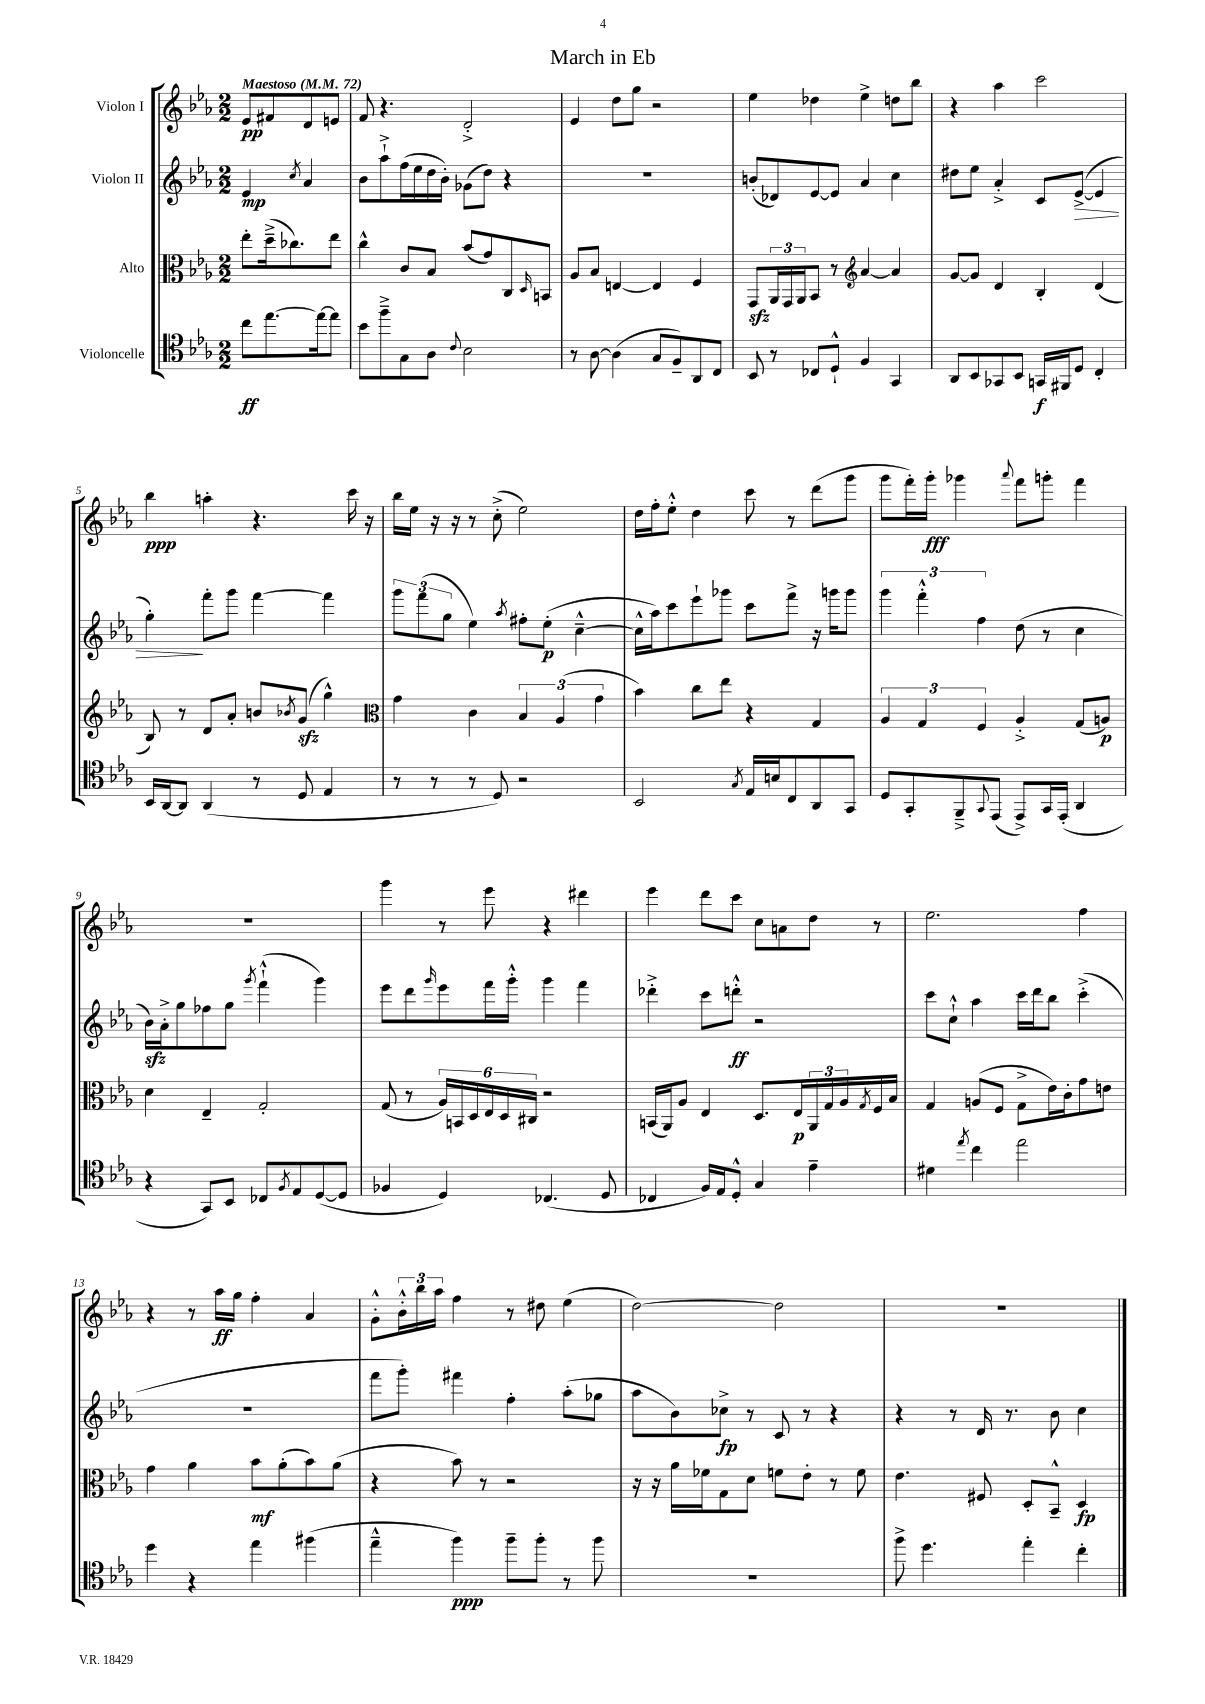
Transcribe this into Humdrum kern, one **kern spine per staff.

**kern	**dynam	**kern	**dynam	**kern	**dynam	**kern	**dynam
*part4	*part4	*part3	*part3	*part2	*part2	*part1	*part1
*staff4	*staff4	*staff3	*staff3	*staff2	*staff2	*staff1	*staff1
*I"Violoncelle	*	*I"Alto	*	*I"Violon II	*	*I"Violon I	*
*clefC4	*	*clefC3	*	*clefG2	*	*clefG2	*
*k[b-e-a-]	*	*k[b-e-a-]	*	*k[b-e-a-]	*	*k[b-e-a-]	*
*M2/2	*	*M2/2	*	*M2/2	*	*M2/2	*
*MM72	*	*MM72	*	*MM72	*	*MM72	*
=	=	=	=	=	=	=	=
!	!	!	!	!	!	!LO:TX:a:B:t=Maestoso	!
8cc\L	ff	8ee-'\L	.	4e-/	mp	8e-/L	pp
[8.ee-\	.	(16dd~^\k	.	.	.	8f#X/	.
.	.	8.cc-X\)	.	.	.	.	.
.	.	.	.	8qcc/	.	.	.
.	.	.	.	4a-/	.	8d/	.
16ee-\k_	.	.	.	.	.	.	.
8ee-\J]	.	8ee-\J	.	.	.	8en/J	.
=1	=1	=1	=1	=1	=1	=1	=1
8b-\L	.	4cc^^\	.	8b-\L	.	8f/	.
8ff~^\	.	.	.	8aa-`^\	.	4.r	.
8G\	.	8c/L	.	(16ff\L	.	.	.
.	.	.	.	16ee-\	.	.	.
8A-\J	.	8B-/J	.	16dd\	.	.	.
.	.	.	.	16b-'\JJ)	.	.	.
8qqc/	.	.	.	.	.	.	.
2B-\	.	(8b-/L	.	(8g-X\L	.	2d'^/	.
.	.	8g/)	.	8dd\J)	.	.	.
.	.	8C/	.	4r	.	.	.
.	.	16qqD/	.	.	.	.	.
.	.	8BBn/J	.	.	.	.	.
=2	=2	=2	=2	=2	=2	=2	=2
8r	.	8A-/L	.	1r	.	4e-/	.
[8A-\	.	8B-/J	.	.	.	.	.
(4A-\]	.	[4En/	.	.	.	8dd\L	.
.	.	.	.	.	.	8gg\J	.
8G/L	.	4E/]	.	.	.	2r	.
8F~/)	.	.	.	.	.	.	.
8AA-/	.	4F/	.	.	.	.	.
8C/J	.	.	.	.	.	.	.
=3	=3	=3	=3	=3	=3	=3	=3
8BB-/	.	8GGzz/L	.	(8bn'/L	.	4ee-\	.
8r	.	24AA-/L	.	8d-X/)	.	.	.
.	.	24GG/	.	.	.	.	.
.	.	24AA-/J	.	.	.	.	.
8C-X/L	.	8BB-/J	.	[8e-/	.	4dd-X\	.
8D`^^/J	.	8r	.	8e-/J]	.	.	.
*	*	*clefG2	*	*	*	*	*
4F/	.	[4a-/	.	4a-/	.	4ee-^\	.
4GG/	.	4a-/]	.	4cc\	.	8ddn\L	.
.	.	.	.	.	.	8bb-\J	.
=4	=4	=4	=4	=4	=4	=4	=4
8AA-/L	.	[8g/L	.	8dd#X\L	.	4r	.
8BB-/	.	8g/J]	.	8ee-\J	.	.	.
8GG-X/	.	4d/	.	4a-'^/	.	4aa-\	.
8BB-/J	.	.	.	.	.	.	.
16GGn/LL	f	4B-'/	.	8c/L	.	2ccc\	.
16FF#X/J	.	.	.	.	.	.	.
!	!	!	!	!	!LO:HP:b	!	!
8D/J	.	.	.	([8e-^/J	>	.	.
4C'/	.	(4d/	.	4e-/]	.	.	.
!!LO:LB:g=z
=5	=5	=5	=5	=5	=5	=5	=5
16BB-/LL	.	8B-/)	.	4gg'\)	.	4bb-\	ppp
[16AA-/J	.	.	.	.	.	.	.
8AA-/J]	.	8r	.	.	.	.	.
(4AA-/	.	8d/L	.	8fff'\L	]	4aan'\	.
.	.	8a-'/J	.	8ggg\J	.	.	.
8r	.	8bn/L	.	[4fff\	.	4.r	.
.	.	8qb-X/	.	.	.	.	.
8D/	.	(8gzz/J	.	.	.	.	.
4E-/	.	4gg^^\)	.	4fff\]	.	.	.
.	.	.	.	.	.	16ccc\	.
.	.	.	.	.	.	16r	.
=6	=6	=6	=6	=6	=6	=6	=6
*	*	*clefC3	*	*	*	*	*
8r	.	4g\	.	12ggg\L	.	16bb-\LL	.
.	.	.	.	.	.	16ee-\JJ	.
.	.	.	.	(12fff\	.	.	.
8r	.	.	.	.	.	16r	.
.	.	.	.	12gg\J	.	.	.
.	.	.	.	.	.	16r	.
8r	.	4c\	.	4ee-\)	.	8r	.
8D/)	.	.	.	.	.	(8cc'^\	.
.	.	.	.	8qaa-/	.	.	.
2r	.	6B-/	.	8ff#X'\L	.	2ee-\)	.
.	.	.	.	(8ee-'\J	p	.	.
.	.	(6A-/	.	.	.	.	.
.	.	.	.	[4cc~^^\	.	.	.
.	.	6g\	.	.	.	.	.
=7	=7	=7	=7	=7	=7	=7	=7
2BB-/	.	4b-\)	.	16cc^^\LL]	.	16dd\LL	.
.	.	.	.	16aa-\J)	.	16ff'\J	.
.	.	.	.	8ccc\	.	8ee-'^^\J	.
.	.	8cc\L	.	8eee-`\	.	4dd\	.
.	.	8ee-\J	.	8ggg-X\J	.	.	.
8qG/	.	.	.	.	.	.	.
16E-/LL	.	4r	.	8ccc\L	.	8ccc\	.
16Bn/J	.	.	.	.	.	.	.
8C/	.	.	.	8fff^\J	.	8r	.
8AA-/	.	4G/	.	16r	.	(8ddd\L	.
.	.	.	.	16gggn\KL	.	.	.
8GG/J	.	.	.	8ggg\J	.	8ggg\J	.
=8	=8	=8	=8	=8	=8	=8	=8
8D/L	.	6A-/	.	6ggg\	.	8ggg\L	.
8GG'/	.	.	.	.	.	16fff'\L)	.
.	.	6G/	.	6fff'^^\	.	.	.
.	.	.	.	.	.	16ggg'\JJ	fff
8FF~^/	.	.	.	.	.	4ggg-X\	.
.	.	6F/	.	6ff\	.	.	.
8qqGG/	.	.	.	.	.	.	.
(8EE-/J	.	.	.	.	.	.	.
.	.	.	.	.	.	8qqaaa-/	.
8EE-^/L)	.	4A-'^/	.	(8dd\	.	8fff\L	.
16GG/L	.	.	.	8r	.	8gggn'\J	.
(16EE-'/JJ	.	.	.	.	.	.	.
4AA-/	.	(8G/L	.	4cc\	.	4fff\	.
.	.	8An/J)	p	.	.	.	.
!!LO:LB:g=z
=9	=9	=9	=9	=9	=9	=9	=9
4r	.	4d\	.	16b-zz\LL)	.	1r	.
.	.	.	.	16a-'^\J	.	.	.
.	.	.	.	8gg\	.	.	.
8GG/L)	.	4E-~/	.	8ff-X\	.	.	.
8BB-/J	.	.	.	8gg\J	.	.	.
.	.	.	.	8qggg/	.	.	.
8C-X/L	.	2G'/	.	(4fff`^^\	.	.	.
8qF/	.	.	.	.	.	.	.
8E-/	.	.	.	.	.	.	.
([8D/	.	.	.	4ggg\)	.	.	.
8D/J]	.	.	.	.	.	.	.
=10	=10	=10	=10	=10	=10	=10	=10
4F-X/	.	(8G/	.	8eee-\L	.	4ggg\	.
.	.	8r	.	8ddd\	.	.	.
.	.	.	.	16qqggg/	.	.	.
4D/)	.	24A-/LL)	.	8eee-\	.	8r	.
.	.	24BBn/	.	.	.	.	.
.	.	24D/	.	.	.	.	.
.	.	24E-/	.	16fff\L	.	8eee-\	.
.	.	24D/	.	.	.	.	.
.	.	.	.	16ggg'^^\JJ	.	.	.
.	.	24C#X/JJ	.	.	.	.	.
(4.C-X/	.	2r	.	4ggg\	.	4r	.
.	.	.	.	4fff\	.	4ddd#X\	.
8D/	.	.	.	.	.	.	.
=11	=11	=11	=11	=11	=11	=11	=11
4C-X/	.	(16BBn/LL	.	4ddd-X'^\	.	4eee-\	.
.	.	16AA-/J)	.	.	.	.	.
.	.	8A-/J	.	.	.	.	.
16F/LL)	.	4E-/	.	8ccc\L	.	8ddd\L	.
16E-/J	.	.	.	.	.	.	.
8D'^^/J	.	.	.	8dddn'^^\J	ff	8ccc\J	.
4G/	.	8.D/L	.	2r	.	8cc\L	.
.	.	.	.	.	.	8an\	.
.	.	16E-/L	p	.	.	.	.
4e-~\	.	24AA-/	.	.	.	8dd\J	.
.	.	24G/	.	.	.	.	.
.	.	24A-/	.	.	.	.	.
.	.	8qG/	.	.	.	.	.
.	.	16F/	.	.	.	8r	.
.	.	16B-/JJ	.	.	.	.	.
=12	=12	=12	=12	=12	=12	=12	=12
4d#X\	.	4G/	.	8ccc\L	.	2.ee-\	.
.	.	.	.	8cc`^^\J	.	.	.
8qee-/	.	.	.	.	.	.	.
4cc\	.	(8An/L	.	4aa-\	.	.	.
.	.	8F/J	.	.	.	.	.
2ee-\	.	8G^\L	.	16ccc\LL	.	.	.
.	.	.	.	16ddd\J	.	.	.
.	.	16e-\L)	.	8bb-\J	.	.	.
.	.	16c'\J	.	.	.	.	.
.	.	8g\	.	(4ccc'^\	.	4ff\	.
.	.	8en\J	.	.	.	.	.
!!LO:LB:g=z
=13	=13	=13	=13	=13	=13	=13	=13
4dd\	.	4g\	.	1r	.	4r	.
4r	.	4a-\	.	.	.	8r	.
.	.	.	.	.	.	16aa-\LL	ff
.	.	.	.	.	.	16gg\JJ	.
4ee-\	.	8b-\L	mf	.	.	4ff'\	.
.	.	(8a-'\	.	.	.	.	.
(4ff#X\	.	8b-\)	.	.	.	4a-/	.
.	.	(8a-\J	.	.	.	.	.
=14	=14	=14	=14	=14	=14	=14	=14
4ee-~^^\	.	4r	.	8fff\L	.	8g'^^\L	.
.	.	.	.	8ggg'\J)	.	24b-'^^\L	.
.	.	.	.	.	.	24bb-\	.
.	.	.	.	.	.	24aa-\JJ	.
4ff\)	ppp	8b-\)	.	4fff#X\	.	4ff\	.
.	.	8r	.	.	.	.	.
8ff~\L	.	2r	.	4ff'\	.	8r	.
8ff'\J	.	.	.	.	.	8dd#X\	.
8r	.	.	.	(8aa-'\L	.	(4ee-\	.
8ff\	.	.	.	8gg-X\J	.	.	.
=15	=15	=15	=15	=15	=15	=15	=15
1r	.	16r	.	8aa-\L	.	[2dd\)	.
.	.	16r	.	.	.	.	.
.	.	16a-\LL	.	8b-\)	.	.	.
.	.	16f-X\J	.	.	.	.	.
.	.	8G\	.	8cc-X^\J	fp	.	.
.	.	8d\J	.	8r	.	.	.
.	.	8fn\L	.	8c/	.	2dd\]	.
.	.	8e-'\J	.	8r	.	.	.
.	.	8r	.	4r	.	.	.
.	.	8f\	.	.	.	.	.
=16	=16	=16	=16	=16	=16	=16	=16
8ff^\	.	4.e-\	.	4r	.	1r	.
4.dd\	.	.	.	.	.	.	.
.	.	.	.	8r	.	.	.
.	.	8F#X/	.	16d/	.	.	.
.	.	.	.	8.r	.	.	.
4ee-'\	.	8D'/L	.	.	.	.	.
.	.	8BB-~^^/J	.	8b-\	.	.	.
4cc'\	.	4D/	fp	4cc\	.	.	.
==	==	==	==	==	==	==	==
*-	*-	*-	*-	*-	*-	*-	*-
